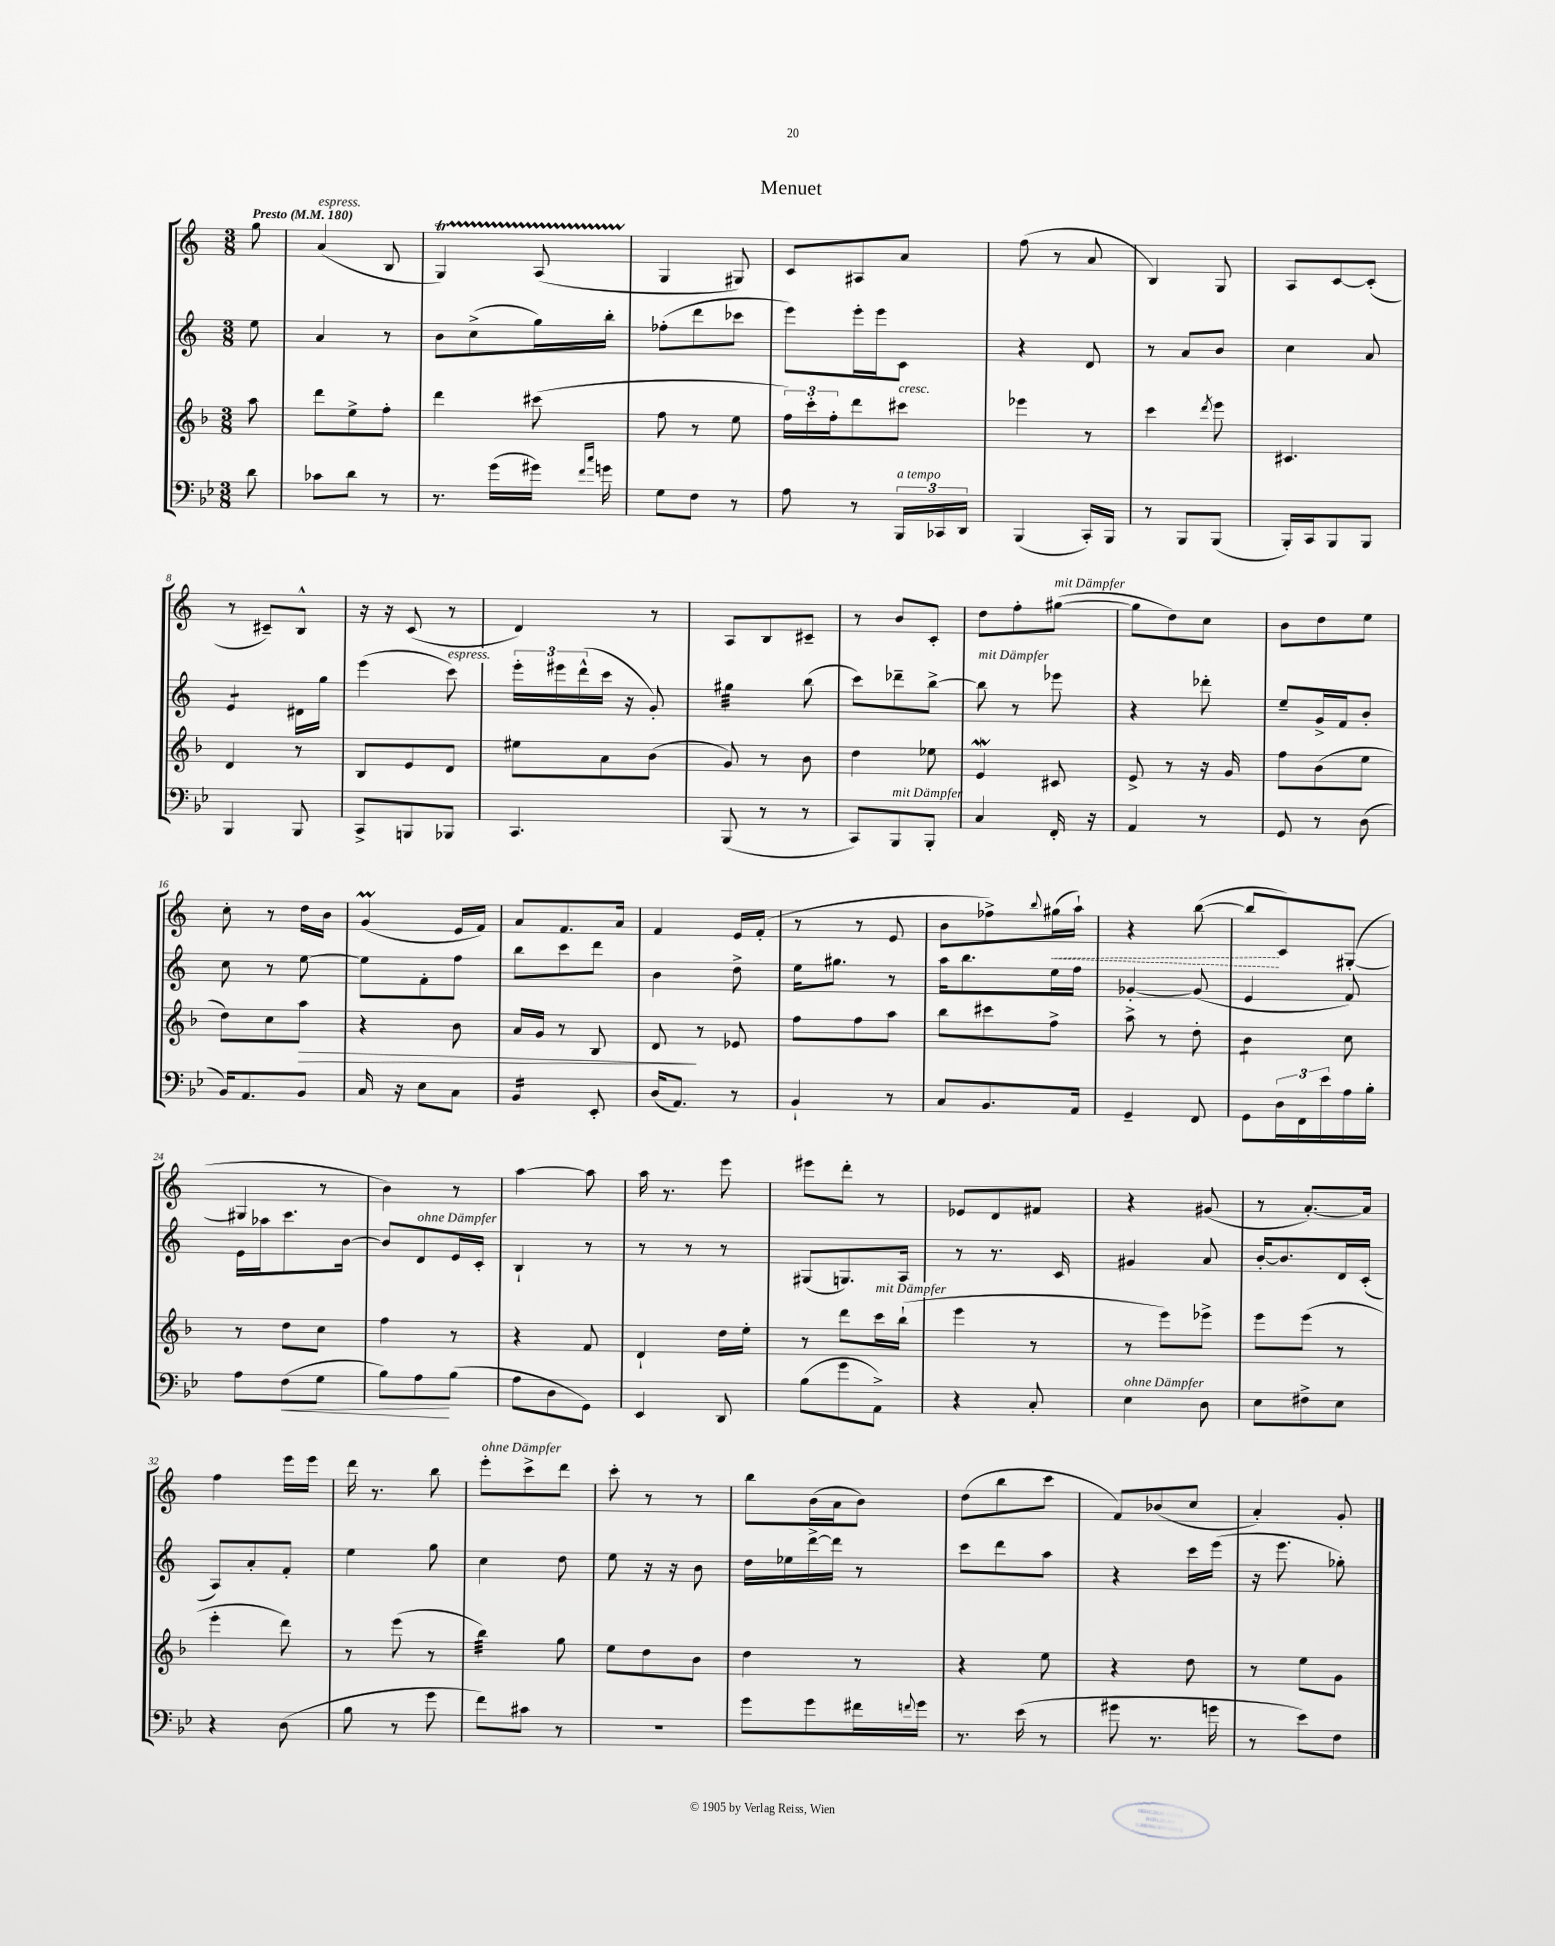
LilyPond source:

\header { title = "Menuet" }
<<
\new StaffGroup <<
\new Staff = "s0" {
    \clef treble \key c \major \numericTimeSignature \time 3/8 \partial 8 \tempo "Presto" 4 = 180
    g''8 |
    a'4^\markup { \italic "espress." }( b8 |
    g4\startTrillSpan) a8( |
    g4\stopTrillSpan gis8) |
    c'8 ais8 a'8 |
    f''8( r8 a'8 |
    b4) g8 |
    a8 c'8~ c'8-.( |
    r8 cis'8--) b8-^ |
    r16 r16 c'8( r8 |
    d'4) r8 |
    a8 b8 cis'8-- |
    r8 b'8 c'8-. |
    d''8 f''8-. gis''8~^\markup { \italic "mit Dämpfer" }( |
    gis''8 d''8) c''8 |
    b'8 d''8 e''8 |
    c''8-. r8 d''16 b'16 |
    g'4\prall( e'16 f'16) |
    a'8 f'8. a'16 |
    f'4 e'16 f'16-.( |
    r8 r8 e'8 |
    b'8 fes''8->) \appoggiatura { b''8 } \once \override Hairpin.style = #'dashed-line gis''16\<( a''16-!) |
    r4 b''8~( |
    b''8\! c'8) gis8~-.( |
    gis4 r8 |
    b'4) r8 |
    a''4~ a''8 |
    a''16 r8. e'''8 |
    eis'''8 d'''8-. r8 |
    ees'8 d'8 fis'8 |
    r4 gis'8( |
    r8 a'8.~-.) a'16 |
    f''4 e'''16 e'''16 |
    d'''16 r8. b''8 |
    e'''8-.^\markup { \italic "ohne Dämpfer" } c'''8-> d'''8 |
    c'''8-. r8 r8 |
    b''8 b'16( a'16 b'8) |
    d''8( b''8 c'''8 |
    f'8) bes'8( c''8 |
    a'4-.) g'8-. \bar "|." |
}
\new Staff = "s1" {
    \clef treble \key c \major \numericTimeSignature \time 3/8 \partial 8
    e''8 |
    a'4 r8 |
    b'8 c''8->( g''16) b''16-. |
    fes''8-.( d'''8 ces'''8 |
    e'''8) e'''16-. e'''16 c'8 |
    r4 d'8 |
    r8 a'8 b'8 |
    c''4 a'8 |
    e'4:8 dis'16 g''16 |
    e'''4( c'''8^\markup { \italic "espress." }) |
    \tuplet 3/2 { e'''16-. eis'''16 d'''16-^( } c'''16 r16 g'8-.) |
    gis''4:32 b''8( |
    c'''8) des'''8-- b''8~-> |
    b''8^\markup { \italic "mit Dämpfer" } r8 ees'''8 |
    r4 des'''8-. |
    e''8-- g'16-> f'16 b'8-. |
    c''8 r8 e''8~ |
    e''8 f'8-. f''8 |
    b''8 c'''8 d'''8 |
    b'4 d''8-> |
    e''16 gis''8. r8 |
    a''16 b''8. e''16 f''16 |
    ges'4~-. ges'8( |
    e'4 f'8) |
    e'16 aes''16 c'''8. b'16~ |
    b'8 d'8^\markup { \italic "ohne Dämpfer" } e'16 c'16-. |
    b4-! r8 |
    r8 r8 r8 |
    gis8( g8.) a16 |
    r8 r8. c'16 |
    gis'4 a'8 |
    b'16~-. b'8. d'16 c'16-.( |
    a8) a'8-. f'8-. |
    e''4 g''8 |
    c''4 d''8 |
    e''8 r16 r16 b'8 |
    d''16 ees''16 d'''16~-> d'''16 r8 |
    c'''8 d'''8 a''8 |
    r4 c'''16 e'''16( |
    r16 e'''8. ges''8-.) \bar "|." |
}
\new Staff = "s2" {
    \clef treble \key f \major \numericTimeSignature \time 3/8 \partial 8
    a''8 |
    d'''8 e''8-> f''8-. |
    d'''4 cis'''8( |
    f''8 r8 e''8 |
    \tuplet 3/2 { f''16) c'''16-. f''16-. } d'''8 cis'''8^\markup { \italic "cresc." } |
    ees'''4 r8 |
    c'''4 \acciaccatura { d'''8 } e'''8 |
    cis'4. |
    d'4 r8 |
    bes8 e'8 d'8 |
    eis''8 a'8 bes'8( |
    g'8) r8 bes'8 |
    d''4 ees''8 |
    e'4\mordent cis'8 |
    e'8-> r8 r16 g'16 |
    f''8 bes'8( e''8 |
    d''8) c''8 a''8\> |
    r4 bes'8 |
    a'16 g'16 r8 bes8 |
    d'8\! r8 ees'8 |
    f''8 f''8 a''8 |
    bes''8 cis'''8 f''8-> |
    a''8-> r8 d''8-. |
    bes'4:8 c''8 |
    r8 d''8 c''8 |
    f''4 r8 |
    r4 f'8 |
    d'4-! d''16 e''16-. |
    r8 d'''8 c'''16^\markup { \italic "mit Dämpfer" } bes''16-!( |
    e'''4 r8 |
    r8 e'''8) ees'''8-> |
    e'''8 e'''8( r8 |
    e'''4-. d'''8) |
    r8 e'''8( r8 |
    bes''4:32) g''8 |
    e''8 d''8 bes'8 |
    d''4 r8 |
    r4 e''8 |
    r4 d''8 |
    r8 e''8 g'8 \bar "|." |
}
\new Staff = "s3" {
    \clef bass \key bes \major \numericTimeSignature \time 3/8 \partial 8
    d'8 |
    ces'8 d'8 r8 |
    r8. g'16( gis'16) \grace { f'16 c''16 } g'16 |
    g8 f8 r8 |
    a8 r8 \tuplet 3/2 { bes,,16^\markup { \italic "a tempo" } ces,16 d,16 } |
    bes,,4( c,16-.) bes,,16 |
    r8 bes,,8 bes,,8( |
    bes,,16-.) c,16 bes,,8 bes,,8 |
    bes,,4 bes,,8 |
    c,8-> b,,8 bes,,8 |
    c,4. |
    bes,,8( r8 r8 |
    c,8) bes,,8^\markup { \italic "mit Dämpfer" } bes,,8-. |
    c4 f,16-. r16 |
    a,4 r8 |
    g,8 r8 d8( |
    bes,16) a,8. bes,8 |
    c16 r16 ees8 c8 |
    bes,4:16 ees,8-. |
    d16( a,8.) r8 |
    bes,4-! r8 |
    c8 bes,8. a,16 |
    g,4-- f,8 |
    g,8 \tuplet 3/2 { d16 f,16 ees'16 } a16 bes16-. |
    a8 f8\<( g8 |
    bes8) a8\! bes8( |
    a8 d8 g,8) |
    ees,4 d,8 |
    bes8( g'8 a,8->) |
    r4 c8-. |
    ees4^\markup { \italic "ohne Dämpfer" } d8 |
    ees8 fis8-> ees8 |
    r4 d8( |
    bes8 r8 g'8 |
    f'8) cis'8 r8 |
    R4. |
    g'8 g'8 fis'16 \appoggiatura { f'8 } g'16 |
    r8. ees'16( r8 |
    gis'8 r8. g'16 |
    r8 ees'8) f8 \bar "|." |
}
>>
>>
